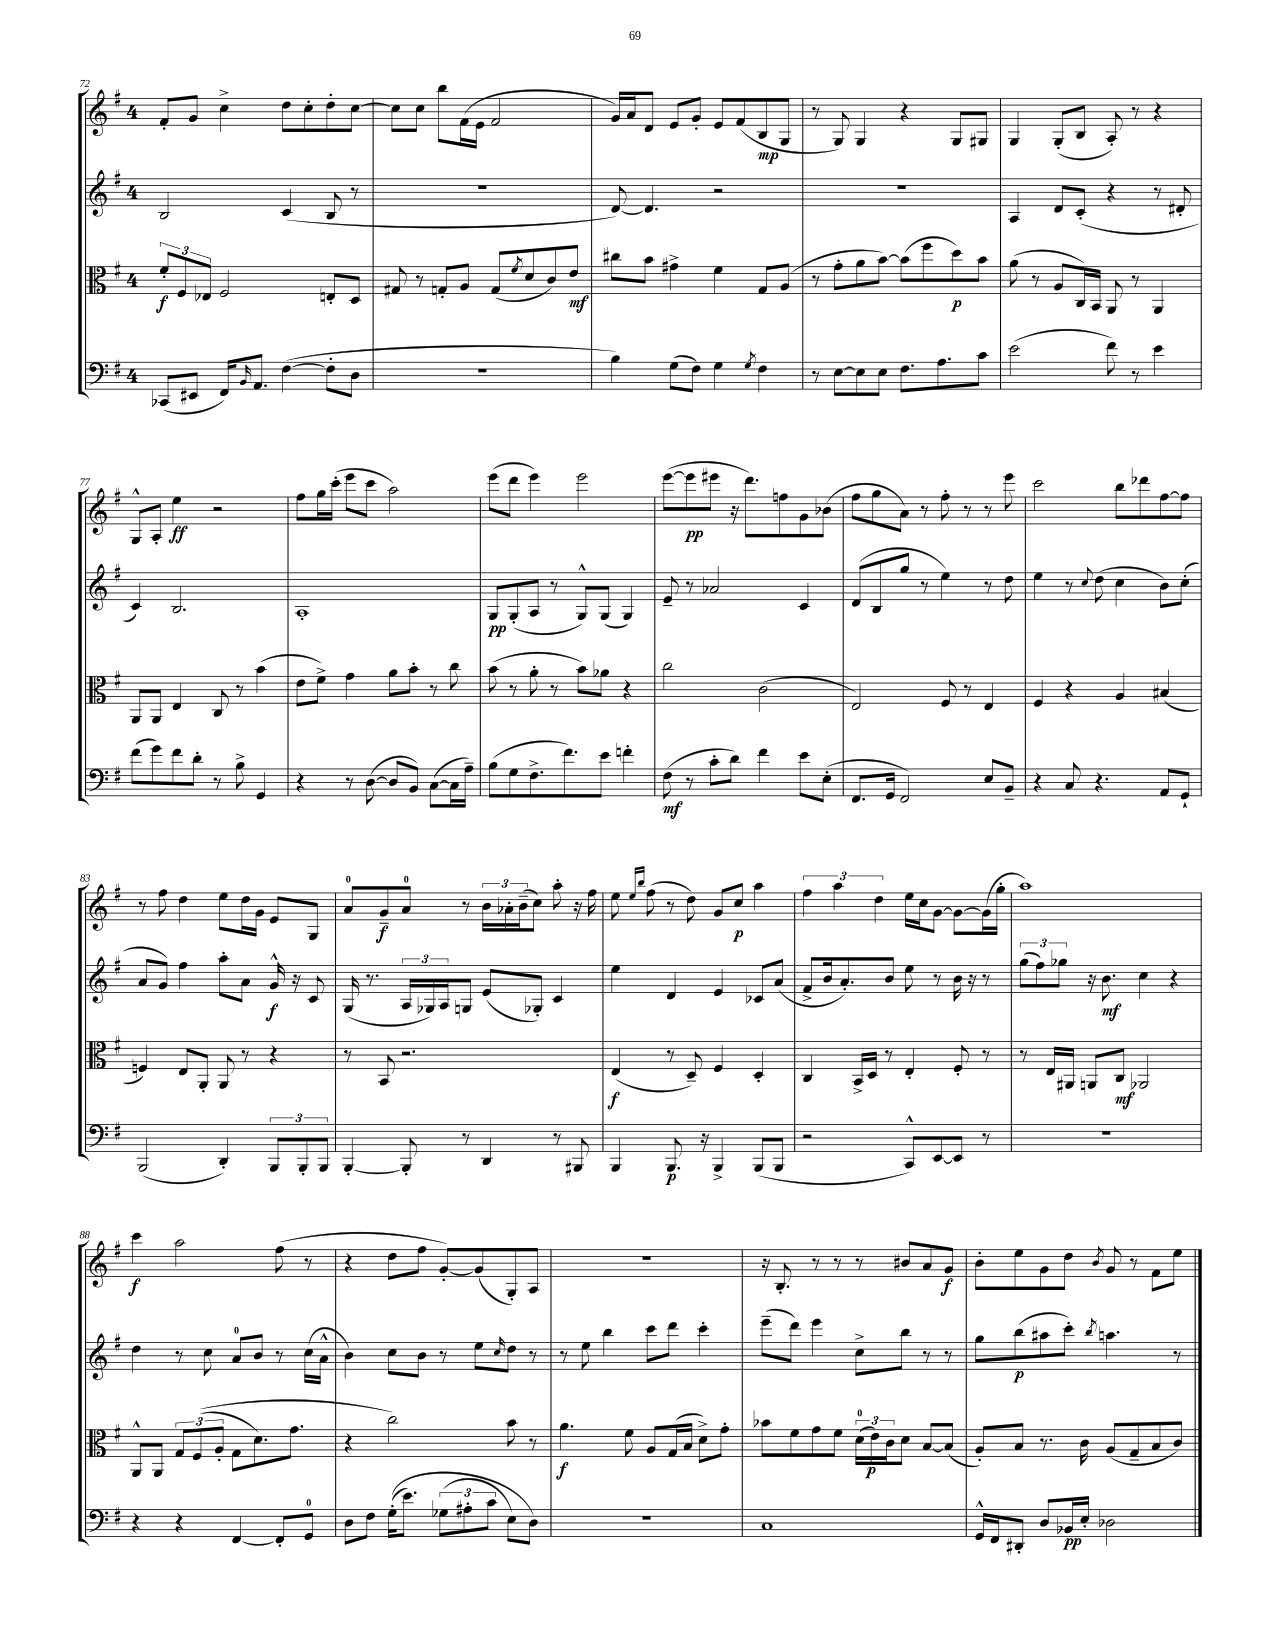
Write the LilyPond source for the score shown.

<<
\new StaffGroup <<
\new Staff = "s0" {
    \clef treble \key g \major \once \override Staff.TimeSignature.style = #'single-digit \time 4/4
    fis'8-. g'8 c''4-> d''8 c''8-. d''8-. c''8~ |
    c''8 c''8 b''8 fis'16( e'16 fis'2 |
    g'16) a'16 d'8 e'8 g'8-. e'8 fis'8( b8\mp g8 |
    r8 g8) g4 r4 g8 gis8 |
    g4 g8-.( b8 a8-.) r8 r4 |
    g8-^ a8-. e''4\ff r2 |
    fis''8 g''16 c'''16-.( e'''8 c'''8 a''2) |
    e'''8( d'''8 e'''4) e'''2 |
    e'''8~( e'''8\pp eis'''8 r16 d'''8.) f''8 g'8 bes'8( |
    fis''8 g''8 a'8) r8 fis''8-. r8 r8 e'''8 |
    c'''2 b''8 des'''8 fis''8~ fis''8 |
    r8 fis''8 d''4 e''8 d''16 g'16 e'8 g8 |
    a'8-0 g'8--\f a'8-0 r8 \tuplet 3/2 { b'16 aes'16-. b'16--( } c''8) a''8-. r16 fis''16 |
    e''8 \grace { e''16 b''16 } fis''8( r8 d''8) g'8 c''8\p a''4 |
    \tuplet 3/2 { fis''4 a''4 d''4 } e''16 c''16 g'8~ g'8~ g'16( g''16-. |
    a''1) |
    c'''4\f a''2 fis''8( r8 |
    r4 d''8 fis''8 g'8~-.) g'8( g8-.) a8 |
    R1 |
    r16 b8.-. r8 r8 r8 bis'8 a'8 g'8\f |
    b'8-. e''8 g'8 d''8 \acciaccatura { b'8 } g'8 r8 fis'8 e''8 \bar "|." |
}
\new Staff = "s1" {
    \clef treble \key g \major \once \override Staff.TimeSignature.style = #'single-digit \time 4/4
    b2 c'4( b8 r8 |
    r1 |
    d'8~) d'4. r2 |
    R1 |
    a4 d'8 c'8-.( r4 r8 dis'8-. |
    c'4) b2. |
    a1-. |
    g8\pp g8-.( a8 r8 g8-^) g8( g4) |
    e'8-- r8 aes'2 c'4 |
    d'8( b8 g''8 r8 e''4) r8 d''8 |
    e''4 r8 \appoggiatura { c''8 } d''8( c''4 b'8) c''8-.( |
    a'8 g'8) fis''4 a''8-. a'8 g'16-^\f r16 c'8 |
    g16( r8. \tuplet 3/2 { a16 ges16) a16 } g8 e'8( ges8-.) c'4 |
    e''4 d'4 e'4 ces'8 a'8( |
    fis'8-> b'16 a'8.-.) b'8 e''8 r8 b'16 r16 r8 |
    \tuplet 3/2 { g''8( fis''8) ges''8 } r16 b'8.\mf c''4 r4 |
    d''4 r8 c''8 a'8-0 b'8 r8 c''16( a'16-^ |
    b'4) c''8 b'8 r8 e''8 \grace { c''16 } d''8 r8 |
    r8 e''8 b''4 c'''8 d'''8 c'''4-. |
    e'''8--( d'''8) e'''4 c''8-> b''8 r8 r8 |
    g''8 b''8\p( ais''8 c'''8-.) \acciaccatura { b''8 } a''4. r8 \bar "|." |
}
\new Staff = "s2" {
    \clef alto \key g \major \once \override Staff.TimeSignature.style = #'single-digit \time 4/4
    \tuplet 3/2 { fis'8-.\f fis8 ees8 } fis2 e8-. d8 |
    gis8 r8 g8-. a8 g8( \acciaccatura { fis'8 } d'8 c'8) e'8\mf |
    cis''8 b'8 gis'4-> fis'4 g8 a8( |
    r8 g'8-. a'8 b'8~) b'8( fis''8 d''8\p) b'8 |
    a'8( r8 a8 c16) b,16 a,8 r8 a,4 |
    a,8 a,8 e4 c8 r8 b'4( |
    e'8 fis'8->) g'4 a'8 b'8-. r8 c''8 |
    b'8( r8 a'8-. r8 b'8) aes'8 r4 |
    c''2 c'2( |
    e2) fis8 r8 e4 |
    fis4 r4 a4 bis4( |
    f4) e8 a,8-. a,8 r8 r4 |
    r8 b,8 r2. |
    e4\f( r8 d8--) fis4 d4-. |
    c4 b,16-> d16 r8 e4-. fis8-. r8 |
    r8 e16 ais,16 a,8 c8\mf aes,2 |
    a,8-^ a,8 \tuplet 3/2 { g8 fis8(\( a8-. } g8 d'8.) g'8. |
    r4 c''2\) b'8 r8 |
    a'4.\f fis'8 a8 g16( b16 d'8->) g'8-. |
    bes'8 fis'8 g'8 fis'8 \tuplet 3/2 { d'16-0( e'16\p) c'16 } d'8 b8~ b8( |
    a8-.) b8 r8. c'16 a8( g8-- b8 c'8) \bar "|." |
}
\new Staff = "s3" {
    \clef bass \key g \major \once \override Staff.TimeSignature.style = #'single-digit \time 4/4
    ces,8( eis,8 fis,16) \grace { b,16 } a,8. fis4~( fis8-. d8 |
    r1 |
    b4) g8( fis8) g4 \acciaccatura { g8 } fis4 |
    r8 e8~ e8 e8 fis8. a8. c'8 |
    e'2( fis'8) r8 e'4 |
    fis'8( g'8) fis'8 d'8-. r8 b8-> g,4 |
    r4 r8 d8~( d8 b,8) c8~( c16 a16--) |
    b8( g8 fis8.-> fis'8.) e'8 f'4-. |
    fis8\mf( r8 c'8-. d'8) fis'4 e'8 e8-.( |
    fis,8. g,16 fis,2) e8 b,8-- |
    r4 c8 r4. a,8 g,8-! |
    b,,2( d,4-.) \tuplet 3/2 { b,,8 b,,8-. b,,8 } |
    b,,4~-. b,,8-. r8 d,4 r8 bis,,8 |
    b,,4 b,,8.\p r16 b,,4-> b,,8( b,,8 |
    r2 c,8-^) e,8~ e,8 r8 |
    R1 |
    r4 r4 fis,4~ fis,8-. g,8-0 |
    d8 fis8 g16-.(\( e'8.) \tuplet 3/2 { ges8( ais8-. c'8 } e8) d8\) |
    r1 |
    c1 |
    g,16-^ fis,16 dis,8-. d8 bes,16\pp e16-. des2 \bar "|." |
}
>>
>>
\layout { \context { \Score currentBarNumber = #72 } }
